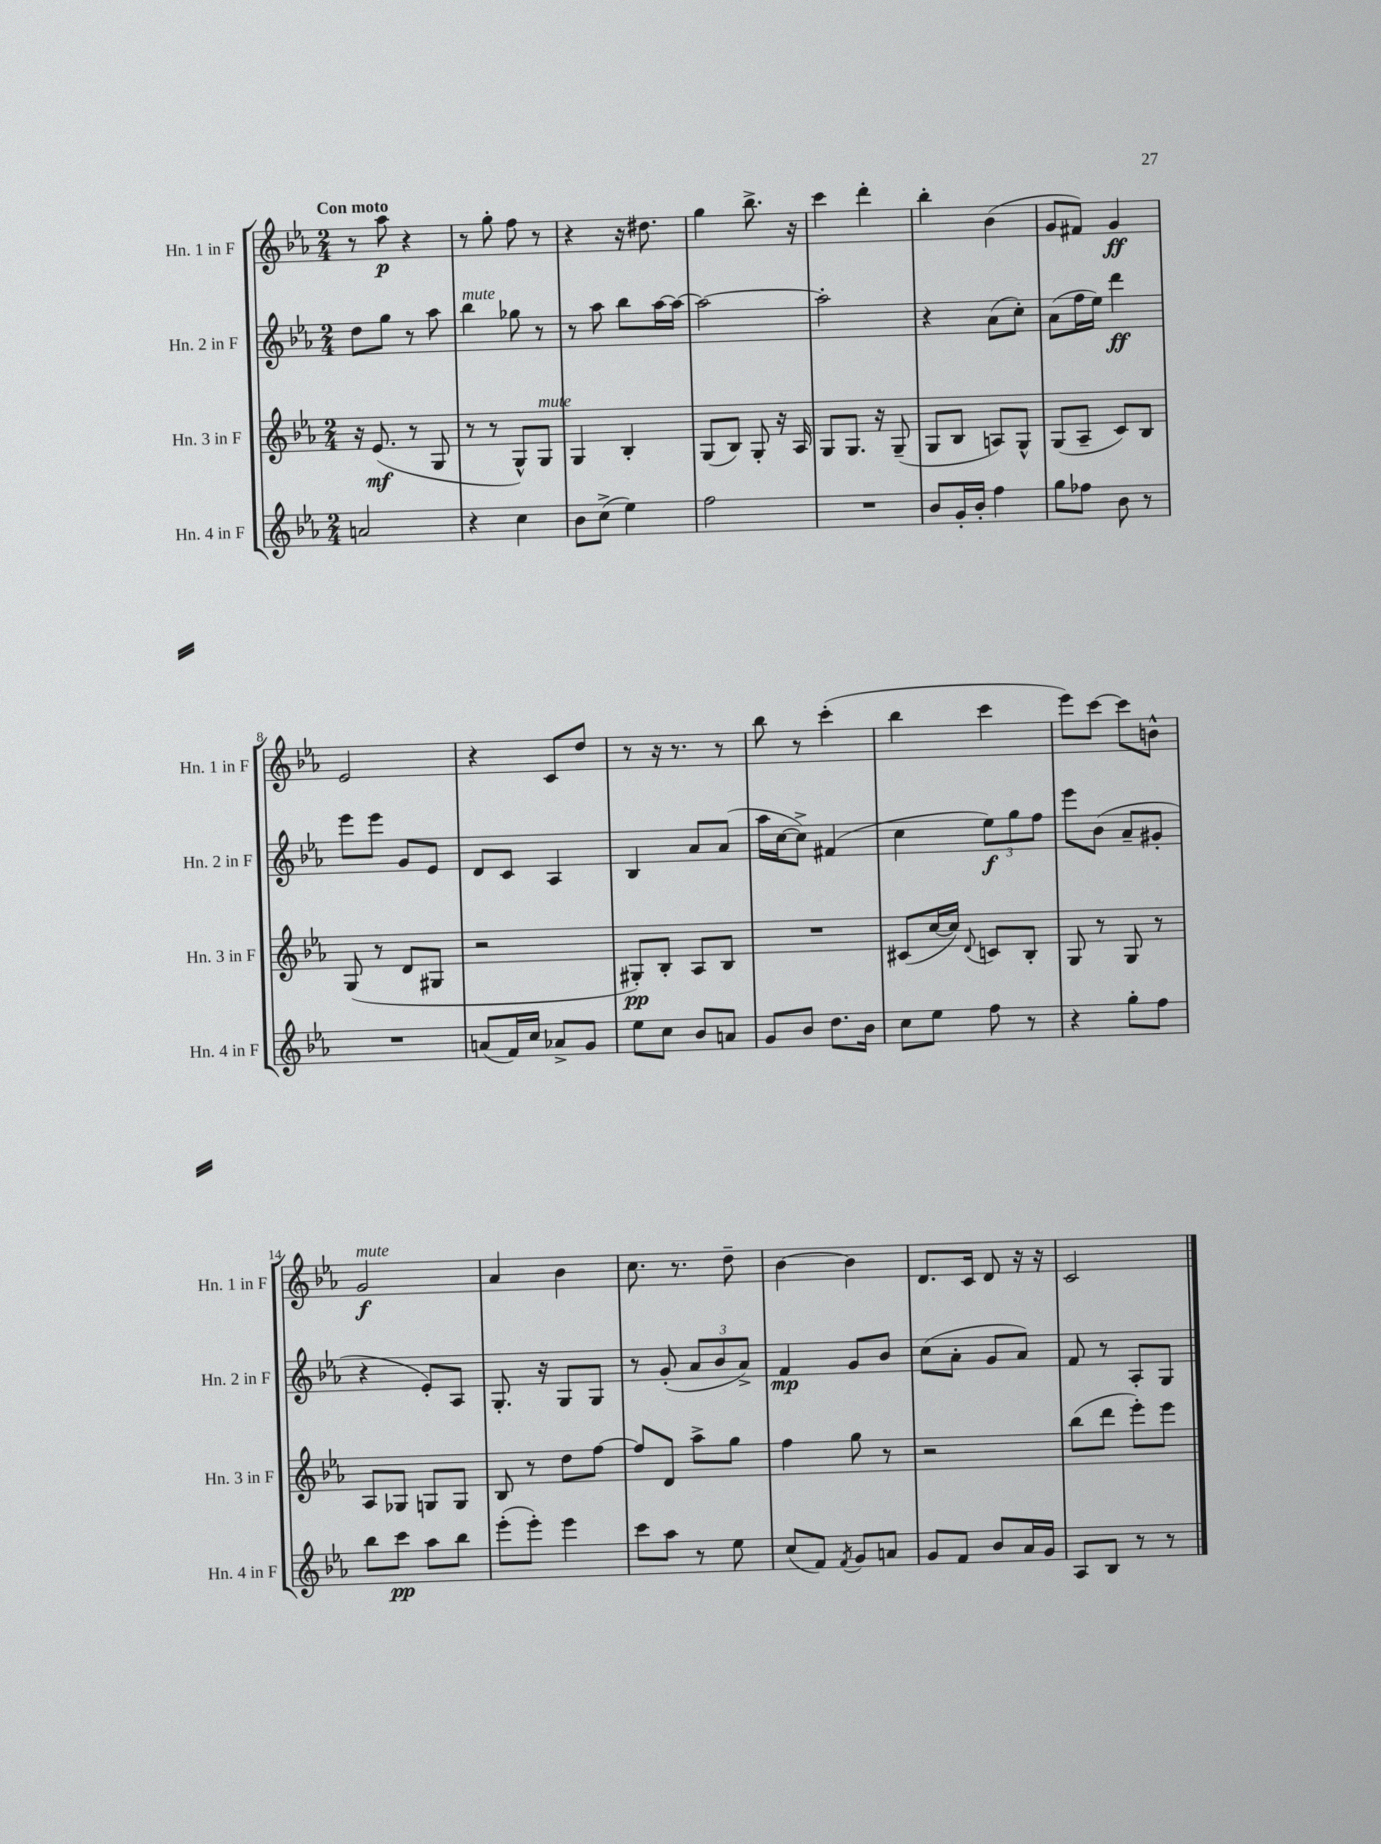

**kern	**dynam	**kern	**dynam	**kern	**dynam	**kern	**dynam
*part4	*part4	*part3	*part3	*part2	*part2	*part1	*part1
*staff4	*staff4	*staff3	*staff3	*staff2	*staff2	*staff1	*staff1
*I"Hn. 4 in F	*	*I"Hn. 3 in F	*	*I"Hn. 2 in F	*	*I"Hn. 1 in F	*
*I'Hn. 4 in F	*	*I'Hn. 3 in F	*	*I'Hn. 2 in F	*	*I'Hn. 1 in F	*
*clefG2	*	*clefG2	*	*clefG2	*	*clefG2	*
*k[b-e-a-]	*	*k[b-e-a-]	*	*k[b-e-a-]	*	*k[b-e-a-]	*
*M2/4	*	*M2/4	*	*M2/4	*	*M2/4	*
=1	=1	=1	=1	=1	=1	=1	=1
!	!	!	!	!	!	!LO:TX:a:B:t=Con moto	!
2an/	.	16r	.	8dd\L	.	8r	.
.	.	(8.e-/	mf	.	.	.	.
.	.	.	.	8gg\J	.	8aa-\	p
.	.	8r	.	8r	.	4r	.
.	.	8G/	.	8aa-\	.	.	.
=2	=2	=2	=2	=2	=2	=2	=2
!	!	!	!	!LO:TX:a:i:t=mute	!	!	!
4r	.	8r	.	4bb-\	.	8r	.
.	.	8r	.	.	.	8gg'\	.
4cc\	.	8G^^/L)	.	8gg-X\	.	8ff\	.
!	!	!LO:TX:a:i:t=mute	!	!	!	!	!
.	.	8G/J	.	8r	.	8r	.
=3	=3	=3	=3	=3	=3	=3	=3
8b-\L	.	4G/	.	8r	.	4r	.
(8cc^\J	.	.	.	8aa-\	.	.	.
4ee-\)	.	4B-'/	.	8bb-\L	.	16r	.
.	.	.	.	.	.	8.dd#X\	.
.	.	.	.	[16aa-\L	.	.	.
.	.	.	.	16aa-\JJ_	.	.	.
=4	=4	=4	=4	=4	=4	=4	=4
2ff\	.	(8G/L	.	2aa-\_	.	4gg\	.
.	.	8B-/J)	.	.	.	.	.
.	.	8G'/	.	.	.	8.bb-^\	.
.	.	16r	.	.	.	.	.
.	.	16A-/	.	.	.	16r	.
=5	=5	=5	=5	=5	=5	=5	=5
2r	.	8G/L	.	2aa-'\]	.	4ccc\	.
.	.	8.G/J	.	.	.	.	.
.	.	.	.	.	.	4ddd'\	.
.	.	16r	.	.	.	.	.
.	.	(8G~/	.	.	.	.	.
=6	=6	=6	=6	=6	=6	=6	=6
8b-/L	.	8G/L	.	4r	.	4bb-'\	.
16g'/L	.	8B-/J	.	.	.	.	.
16b-'/JJ	.	.	.	.	.	.	.
4ff\	.	8An/L)	.	(8a-\L	.	(4b-\	.
.	.	8G^^/J	.	8cc'\J)	.	.	.
=7	=7	=7	=7	=7	=7	=7	=7
8gg\L	.	(8G/L	.	(8a-\L	.	8g/L	.
8ff-X\J	.	8A-~/J	.	16ff\L	.	8f#X/J)	.
.	.	.	.	16ee-\JJ)	.	.	.
8b-\	.	8c/L)	.	4ddd\	ff	4g/	ff
8r	.	8B-/J	.	.	.	.	.
!!LO:LB:g=z
=8	=8	=8	=8	=8	=8	=8	=8
2r	.	(8G/	.	8eee-\L	.	2e-/	.
.	.	8r	.	8eee-\J	.	.	.
.	.	8d/L	.	8g/L	.	.	.
.	.	8G#X/J	.	8e-/J	.	.	.
=9	=9	=9	=9	=9	=9	=9	=9
(8an/L	.	2r	.	8d/L	.	4r	.
16f/L)	.	.	.	8c/J	.	.	.
16cc/JJ	.	.	.	.	.	.	.
8a-X^/L	.	.	.	4A-/	.	8c/L	.
8g/J	.	.	.	.	.	8dd/J	.
=10	=10	=10	=10	=10	=10	=10	=10
8ee-\L	.	8G#X'/L)	pp	4B-/	.	8r	.
8cc\J	.	8B-'/J	.	.	.	16r	.
.	.	.	.	.	.	8.r	.
8b-/L	.	8A-/L	.	8a-/L	.	.	.
8an/J	.	8B-/J	.	(8a-/J	.	8r	.
=11	=11	=11	=11	=11	=11	=11	=11
8g/L	.	2r	.	16aa-\LL	.	8bb-\	.
.	.	.	.	[16cc\J	.	.	.
8b-/J	.	.	.	8cc^\J])	.	8r	.
8.dd\L	.	.	.	(4f#X/	.	(4ccc'\	.
16b-\Jk	.	.	.	.	.	.	.
=12	=12	=12	=12	=12	=12	=12	=12
8cc\L	.	(8c#X/L	.	4cc\	.	4bb-\	.
8ee-\J	.	[16cc/L	.	.	.	.	.
.	.	16cc/JJ])	.	.	.	.	.
.	.	8qqd/	.	.	.	.	.
8ff\	.	8cn/L	.	12ee-\L)	f	4ccc\	.
.	.	.	.	12gg\	.	.	.
8r	.	8B-'/J	.	.	.	.	.
.	.	.	.	12ff\J	.	.	.
=13	=13	=13	=13	=13	=13	=13	=13
4r	.	8G/	.	8eee-\L	.	8eee-\L)	.
.	.	8r	.	(8b-\J	.	[8ccc\J	.
8gg'\L	.	8G/	.	8a-~/L	.	8ccc\L]	.
8ff\J	.	8r	.	8g#X'/J	.	8bn^^\J	.
!!LO:LB:g=z
=14	=14	=14	=14	=14	=14	=14	=14
!	!	!	!	!	!	!LO:TX:a:i:t=mute	!
8bb-\L	.	8A-/L	.	4r	.	2g/	f
8ccc\J	pp	8G-X/J	.	.	.	.	.
8aa-\L	.	8Gn/L	.	8e-'/L)	.	.	.
8bb-\J	.	8G/J	.	8A-/J	.	.	.
=15	=15	=15	=15	=15	=15	=15	=15
(8eee-'\L	.	8B-/	.	8.G'/	.	4a-/	.
8eee-'\J)	.	8r	.	.	.	.	.
.	.	.	.	16r	.	.	.
4eee-\	.	8dd\L	.	8G/L	.	4b-\	.
.	.	[8ff\J	.	8G/J	.	.	.
=16	=16	=16	=16	=16	=16	=16	=16
8ccc\L	.	8ff/L]	.	8r	.	8.cc\	.
8aa-\J	.	8d/J	.	(8g'/	.	.	.
.	.	.	.	.	.	8.r	.
8r	.	8aa-^\L	.	12a-/L	.	.	.
.	.	.	.	12b-/	.	.	.
8ee-\	.	8gg\J	.	.	.	8dd~\	.
.	.	.	.	12a-^/J)	.	.	.
=17	=17	=17	=17	=17	=17	=17	=17
(8cc/L	.	4ff\	.	4f/	mp	[4b-\	.
8f/J)	.	.	.	.	.	.	.
8qf/	.	.	.	.	.	.	.
8g/L	.	8gg\	.	8g/L	.	4b-\]	.
8an/J	.	8r	.	8b-/J	.	.	.
=18	=18	=18	=18	=18	=18	=18	=18
8g/L	.	2r	.	(8cc\L	.	8.d/L	.
8f/J	.	.	.	8a-'\J	.	.	.
.	.	.	.	.	.	16c/Jk	.
8b-/L	.	.	.	8g/L	.	8d/	.
16a-/L	.	.	.	8a-/J)	.	16r	.
16g/JJ	.	.	.	.	.	16r	.
=19	=19	=19	=19	=19	=19	=19	=19
8A-/L	.	(8bb-\L	.	8f/	.	2c/	.
8B-/J	.	8ddd\J	.	8r	.	.	.
8r	.	8eee-'\L)	.	8A-'/L	.	.	.
8r	.	8eee-\J	.	8G/J	.	.	.
==	==	==	==	==	==	==	==
*-	*-	*-	*-	*-	*-	*-	*-
